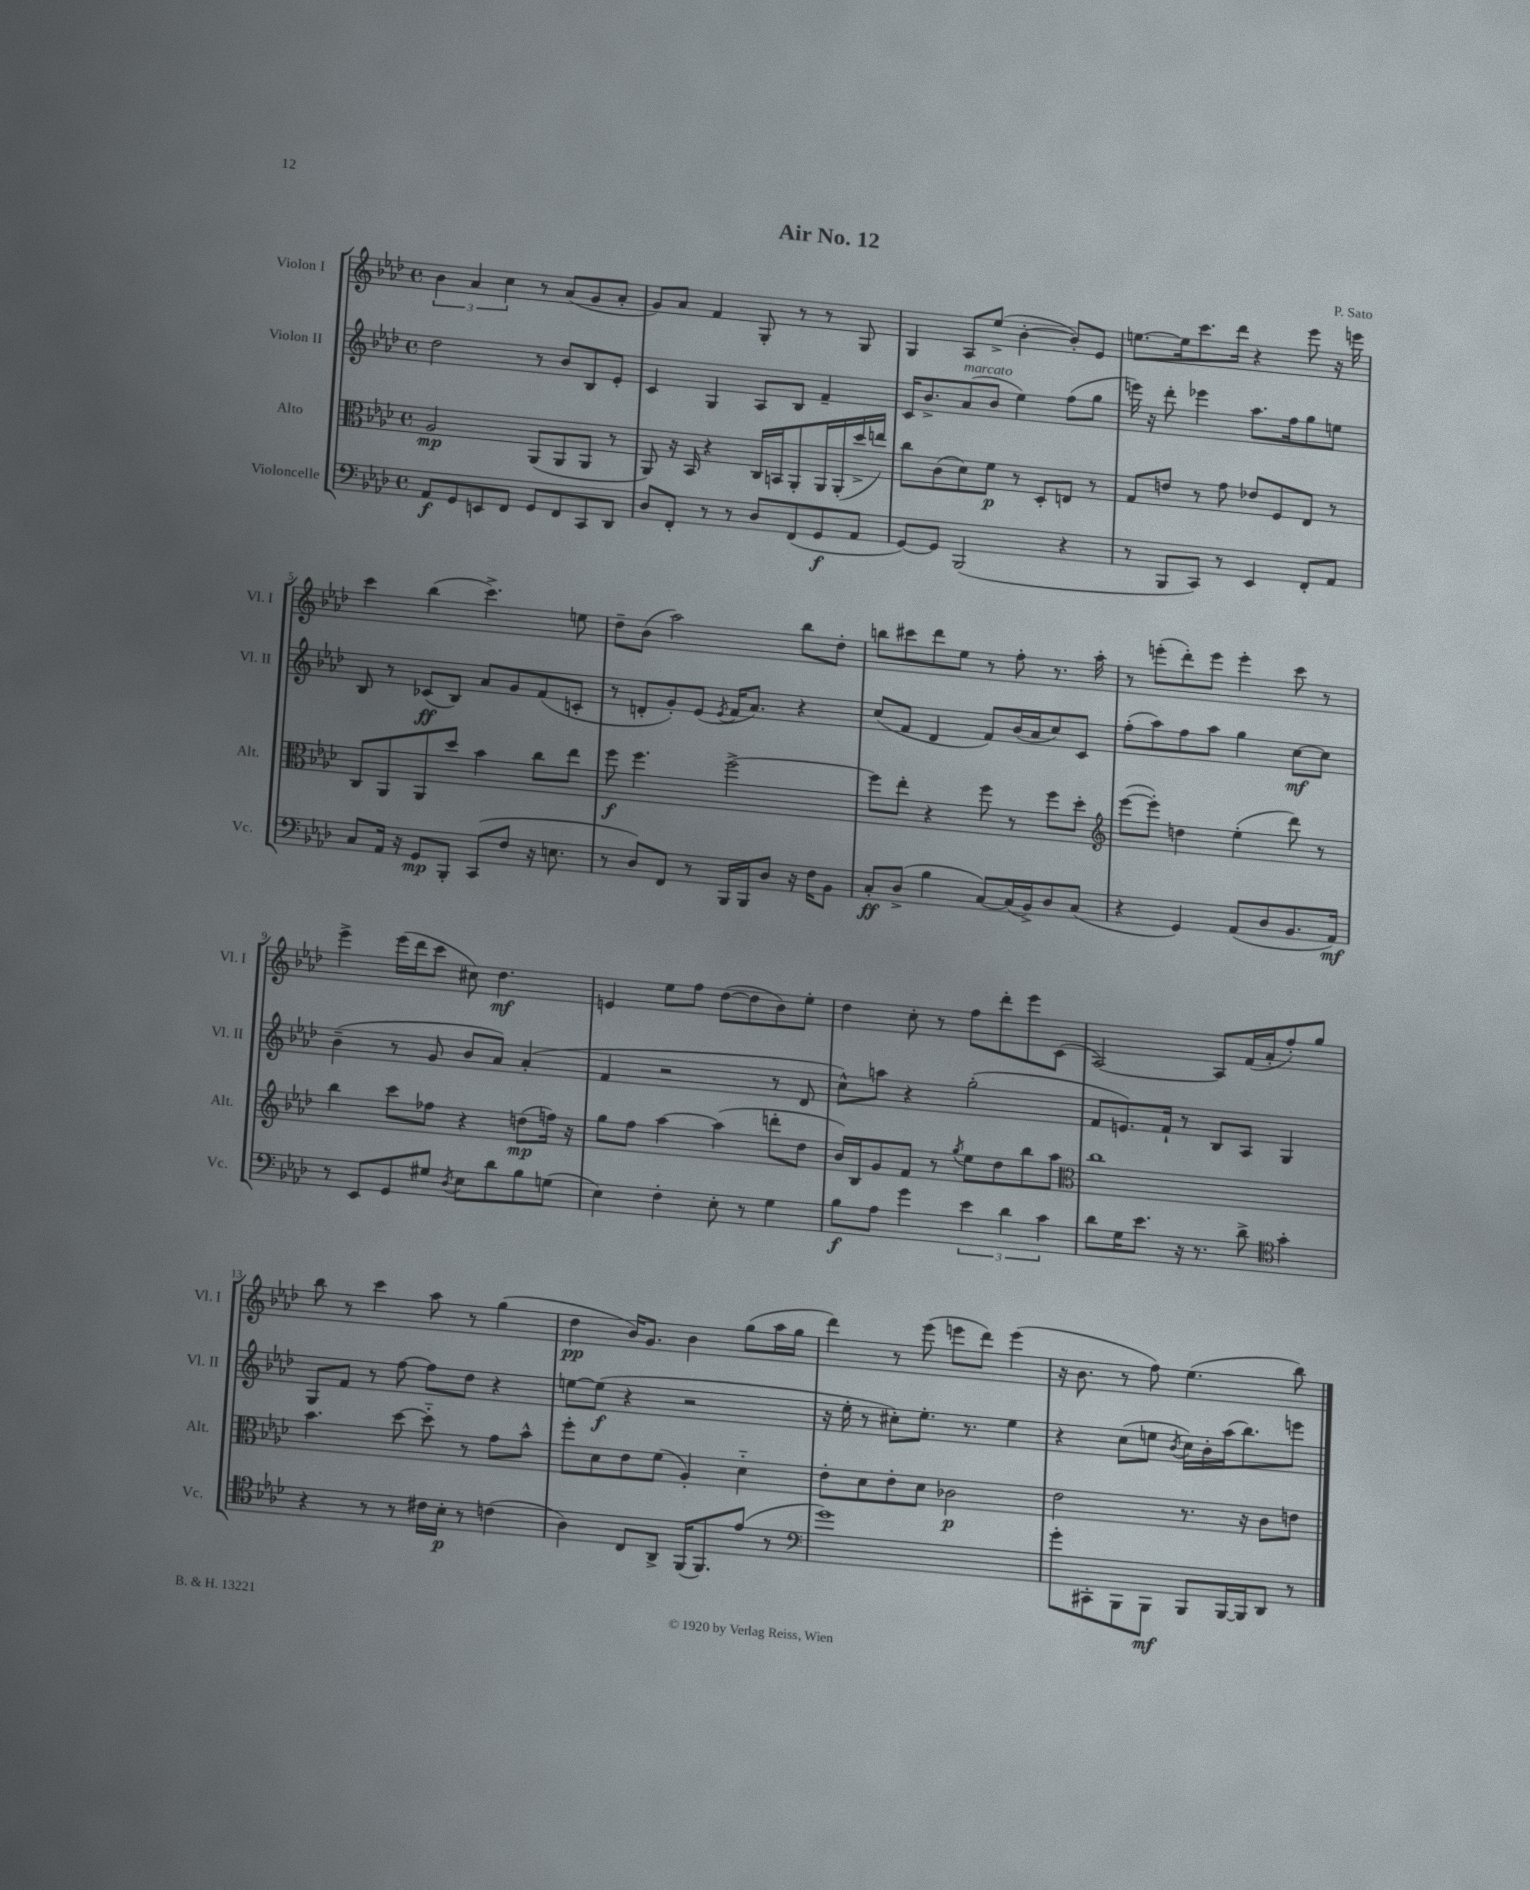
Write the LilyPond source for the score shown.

\header { title = "Air No. 12" composer = "P. Sato" }
<<
\new StaffGroup <<
\new Staff = "s0" \with { instrumentName = "Violon I" shortInstrumentName = "Vl. I" } {
    \clef treble \key aes \major \defaultTimeSignature \time 4/4
    \autoBeamOff \tuplet 3/2 { bes'4 aes'4 c''4 } r8 aes'8[( g'8 aes'8]-. |
    g'8[) aes'8] f'4 g8-. r8 r8 g8 |
    g4 aes8[ ees''8]->( bes'4~-. bes'8[-.) ees'8] |
    e''8.[~ e''16 c'''8. des'''16] r4 ees'''8 r16 e'''16 |
    c'''4 bes''4( c'''4.->) e''8 |
    des''8[-- bes'8]( aes''2) bes''8[ des''8]-. |
    b''8[ cis'''8 des'''8 ees''8] r8 f''8-. r8. aes''16-. |
    r8 e'''8[-.( des'''8-.) e'''8] e'''4-. c'''8 r8 |
    ees'''4-> ees'''16[( des'''16 c'''8] cis''8) des''4.\mf |
    e'4 ees''8[ f''8] des''8[~( des''8 bes'8) ees''8]-. |
    des''4 c''8-. r8 f''8[ des'''8-. ees'''8 c'8]( |
    aes2~) aes8[ f'16( aes'16-. f''8-.) g''8] |
    bes''8 r8 c'''4 aes''8 r8 g''4( |
    des''4\pp bes'16[) g'8.] bes'4 g''8[( aes''16 g''16] |
    des'''4) r8 ees'''8( e'''8[ des'''8]) e'''4( |
    r16 bes'8. r8 f''8) ees''4.( bes''8) \bar "|." |
}
\new Staff = "s1" \with { instrumentName = "Violon II" shortInstrumentName = "Vl. II" } {
    \clef treble \key aes \major \defaultTimeSignature \time 4/4
    \autoBeamOff des''2 r8 bes'8[ bes8 ees'8]-. |
    c'4 g4 aes8[ bes8] f'4-- |
    c'16[ bes'8.-> aes'8^\markup { \italic "marcato" }( bes'8] ees''4) f''8[( g''8] |
    e'''16) r16 des'''8-. ees'''4 aes''8.[ f''16 g''8 e''8] |
    bes8 r8 ces'8[\ff( bes8]) aes'8[ g'8 f'8( c'8]-. |
    r8 d'8[-. g'8-.) ees'8]( \acciaccatura { ees'8 } f'16[ aes'8.]) r4 |
    c''8[( f'8] des'4 f'8[) bes'16( aes'16 c''8) c'8] |
    f''8[-.( aes''8) f''8 aes''8] g''4 c''8[~\mf c''8] |
    bes'4--( r8 g'8 bes'8[ aes'8]) aes'4-.( |
    f'4 r2 r8 des'8 |
    c''8[-^) a''8] r4 g''2-.( |
    f'8[ e'8.) f'16]-! r8 bes8[ aes8] g4 |
    g8[ f'8] r8 f''8~ f''8[ des''8] r4 |
    e''8[~ e''8]\f( r4 r2 |
    r16 ees''16-. r8 cis''8[-.) ees''8.]-. r8. ees''4 |
    r4 c''8[( e''8] \acciaccatura { bes'8 } c''16[) bes'16-. aes''16( bes''8.) e'''8] \bar "|." |
}
\new Staff = "s2" \with { instrumentName = "Alto" shortInstrumentName = "Alt." } {
    \clef alto \key aes \major \defaultTimeSignature \time 4/4
    \autoBeamOff aes2\mp aes,8[( aes,8 aes,8] r8 |
    aes,8) r16 bes,16 r4 c16[ b,16 aes,8-. aes,16 aes,16-.( des''16-> e''16]) |
    c''8[ c'8( des'8) f'8]\p r8 des8[-. e8] r8 |
    g8[ e'8] r8 g'8 ees'8[ f8 ees8] r8 |
    c8[ aes,8 aes,8 des''8] bes'4 c''8[ ees''8] |
    f''8\f f''4. f''2~-> |
    f''8[ ees''8]-. r4 f''8 r8 f''8[ des''8]-. |
    \clef treble ees'''8[~( ees'''8]-.) d''4 ees''4-.( des'''8) r8 |
    bes''4 c'''8[ fes''8] r4 d''8[\mp( f''16]) r16 |
    g''8[ f''8] aes''4~ aes''4( d'''8[-. des''8] |
    bes'16[) bes16 g'8 f'8] r8 \acciaccatura { g''8 } ees''8[ des''8 bes''8 aes''8] |
    \clef alto c''1 |
    bes'4. des''8~ des''8-_ r8 g'8[ bes'8]-^ |
    f''8[-. des'8 ees'8 f'8]( aes4-.) des'4-_ |
    ees'8[-. des'8 ees'8-. des'8] ces'2\p |
    ees'2 r8. r16 c'8[ e'8] \bar "|." |
}
\new Staff = "s3" \with { instrumentName = "Violoncelle" shortInstrumentName = "Vc." } {
    \clef bass \key aes \major \defaultTimeSignature \time 4/4
    \autoBeamOff aes,8[\f g,8 e,8 f,8] g,8[ f,8 c,8 des,8] |
    des8[ f,8]-. r8 r8 des8[ f,8( g,8\f aes,8] |
    g,8[~) g,8] bes,,2( r4 |
    r8 bes,,8[ c,8]) r8 ees,4 f,8[-. aes,8] |
    c8[ aes,16] r16 g,8[\mp bes,,8]-. c,8[( f8] r16 e8. |
    r8 des8[) f,8] r8 bes,,16[ bes,,16 des8] r16 f16[ bes,8] |
    c8[-.\ff des8]->( bes4 c8[~) c16( bes,16->) des8 c8]( |
    r4 g,4) aes,8[( des8 bes,8. aes,16]\mf) |
    r8 ees,8[ g,8 gis8] \acciaccatura { des8 } ees8[ des'8 bes8 g8]( |
    ees4) f4-. ees8-. r8 g4 |
    bes8[\f aes8] g'4 \tuplet 3/2 { ees'4 des'4 c'4 } |
    des'8[ g16 ees'8.] r16 r8. des'8-> \clef tenor g'4-. |
    r4 r8 r8 cis'16[ bes16]-.\p r8 c'4( |
    aes4) c8[ aes,8]-> f,16[( f,8.) ees'8]( r8 |
    \clef bass g'1) |
    g'8[-. cis,8-. bes,,8 bes,,8]\mf bes,,8[ bes,,16~ bes,,16 des,8] r8 \bar "|." |
}
>>
>>
